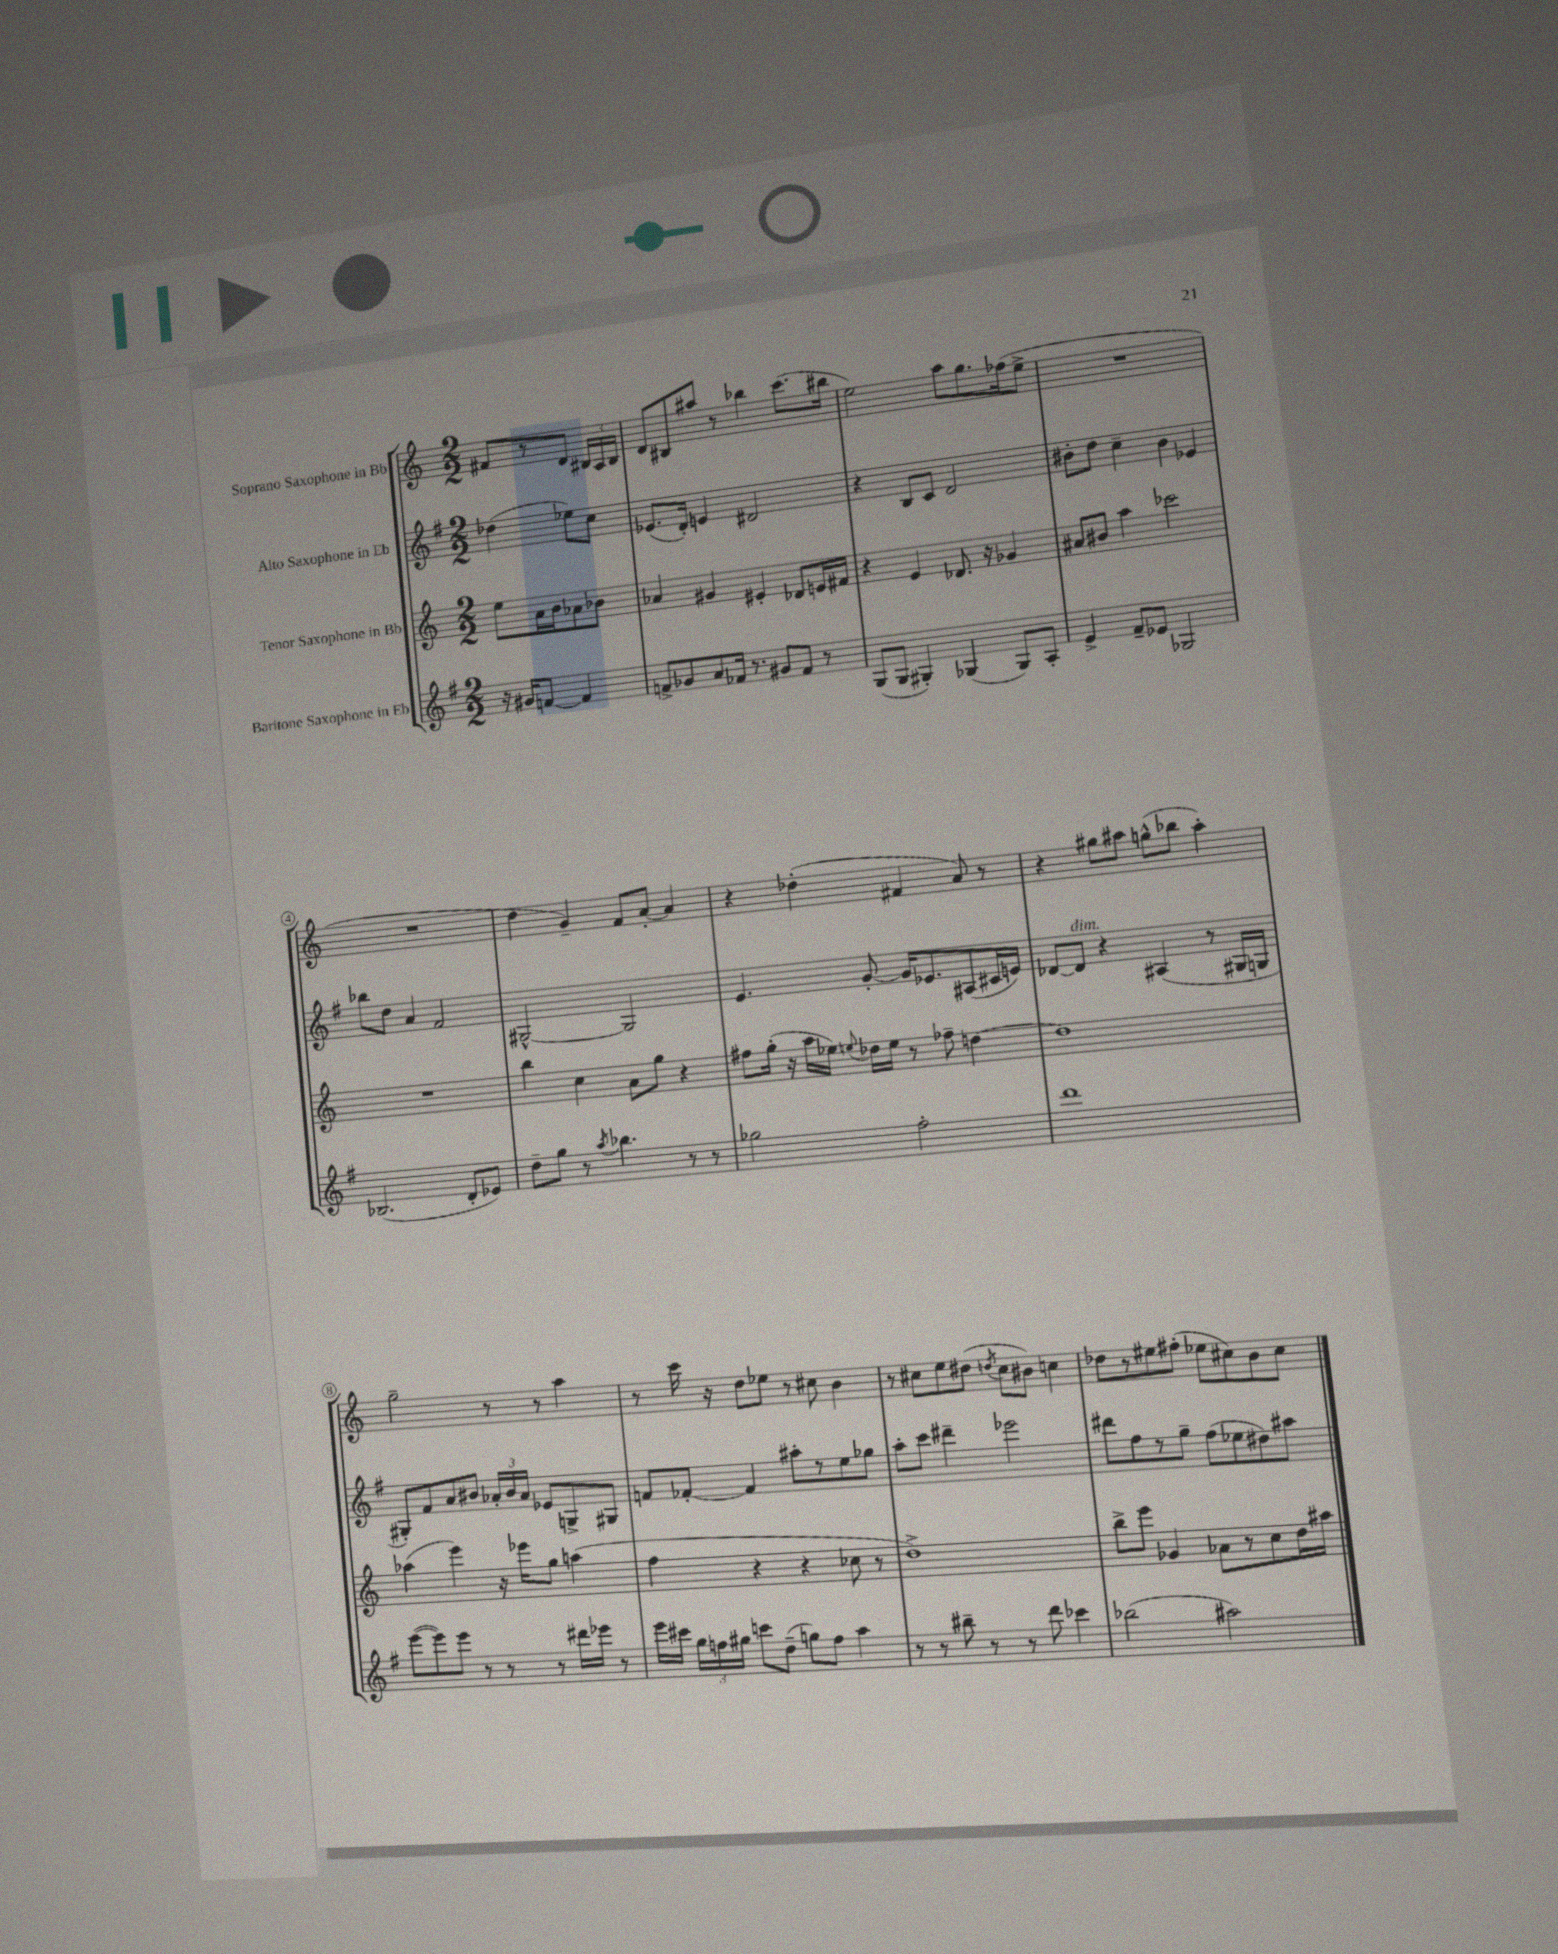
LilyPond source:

<<
\new StaffGroup <<
\new Staff = "s0" \with { instrumentName = "Soprano Saxophone in Bb" } {
    \clef treble \key c \major \numericTimeSignature \time 2/2 \partial 2
    \autoBeamOff fis'8[ r8 d'8] \tuplet 3/2 { bis16[ a16 bis16] } |
    d'8[ bis8 ais''8] r8 bes''4 c'''8.[( bis''16] |
    e''2) a''8[ g''8. fes''16( e''8]-> |
    R1 |
    R1 |
    d''4 g'4--) f'8[ a'8]~-. a'4 |
    r4 des''4-.( fis'4 a'8) r8 |
    r4 gis''8[ ais''8] g''8[-^( bes''8] ais''4-.) |
    g''2-- r8 r8 a''4 |
    r8 c'''16 r16 d''8[ ees''8] r8 cis''8 b'4 |
    r8 cis''8[ e''8 dis''8]( \acciaccatura { d''8 } cis''8[ bis'8]) c''4 |
    des''8[ r8 eis''8 fis''8]-.( ees''8[ cis''8) b'8 cis''8] \bar "|." |
}
\new Staff = "s1" \with { instrumentName = "Alto Saxophone in Eb" } {
    \clef treble \key g \major \numericTimeSignature \time 2/2 \partial 2
    \autoBeamOff des''4( ees''8[) c''8] |
    ees'8.[( d'16]-.) e'4 dis'2 |
    r4 b8[ c'8] d'2 |
    bis'8[-. d''8] c''4-- bis'4 ees'4 |
    bes''8[ d''8] a'4 fis'2 |
    gis2~-^ gis2 |
    e'4. g'8~-. g'16[ ees'8. ais8( cis'16 e'16]) |
    des'8[~ des'8]^\markup { \italic "dim." } r4 ais4( r8 gis16[ g16] |
    gis8[-.) fis'8 a'8 bis'8] \tuplet 3/2 { aes'16[-. bis'16 aes'16] } ees'8[ g8-> gis8] |
    f'8[ fes'8]~-. fes'4 ais''8[-. r8 e''8 ges''8] |
    a''8[-. c'''8] dis'''4-- ees'''2 |
    dis'''8[ fis''8 r8 g''8]-- fis''8[( ees''8 dis''8) ais''8] \bar "|." |
}
\new Staff = "s2" \with { instrumentName = "Tenor Saxophone in Bb" } {
    \clef treble \key c \major \numericTimeSignature \time 2/2 \partial 2
    \autoBeamOff e''8[ a'16 b'16 aes'8 bes'8] |
    aes'4 gis'4 eis'4-. des'8[ e'16 fis'16] |
    r4 e'4 des'8. r16 ges'4 |
    ais'8[ bis'8] a''4 ces'''2 |
    R1 |
    b''4 c''4 a'8[ g''8] r4 |
    fis''8[ g''16]-.( r16 a''16[ ees''16]) \appoggiatura { e''8 } des''16[ e''16] r8 fes''8-- d''4~ |
    d''1 |
    aes''4( e'''4) r16 ees'''16[ g''8] a''4( |
    f''4 r4 r4 ces''8 r8 |
    d''1->) |
    b''8[-> e'''8] ges'4 aes'8[ r8 c''8 d''16 ais''16] \bar "|." |
}
\new Staff = "s3" \with { instrumentName = "Baritone Saxophone in Eb" } {
    \clef treble \key g \major \numericTimeSignature \time 2/2 \partial 2
    \autoBeamOff r16 gis'16[ f'8]~ f'4 |
    f'8[-> ges'8 a'8 fes'16] r8. gis'8[ fes'8] r8 |
    g8[( g8] gis4-.) ges4( ges8[) a8]-. |
    e'4-> fis'8[-- ees'8] ges2 |
    bes2.( d'8[-. ees'8]) |
    d''8[-- g''8] r8 \acciaccatura { a''8 } bes''4. r8 r8 |
    ges''2 fis''2-. |
    d'''1 |
    e'''8[~( e'''8) e'''8] r8 r8 r8 dis'''16[ ees'''16] r8 |
    e'''16[ cis'''16] \tuplet 3/2 { g''16[ f''16 gis''16] } c'''8[ d''8]--( g''8[) f''8] a''4 |
    r8 r8 bis''8-- r8 r8 d'''8 ces'''4 |
    bes''2( ais''2) \bar "|." |
}
>>
>>
\layout { \context { \Score \override BarNumber.stencil = #(make-stencil-circler 0.1 0.3 ly:text-interface::print) } }
